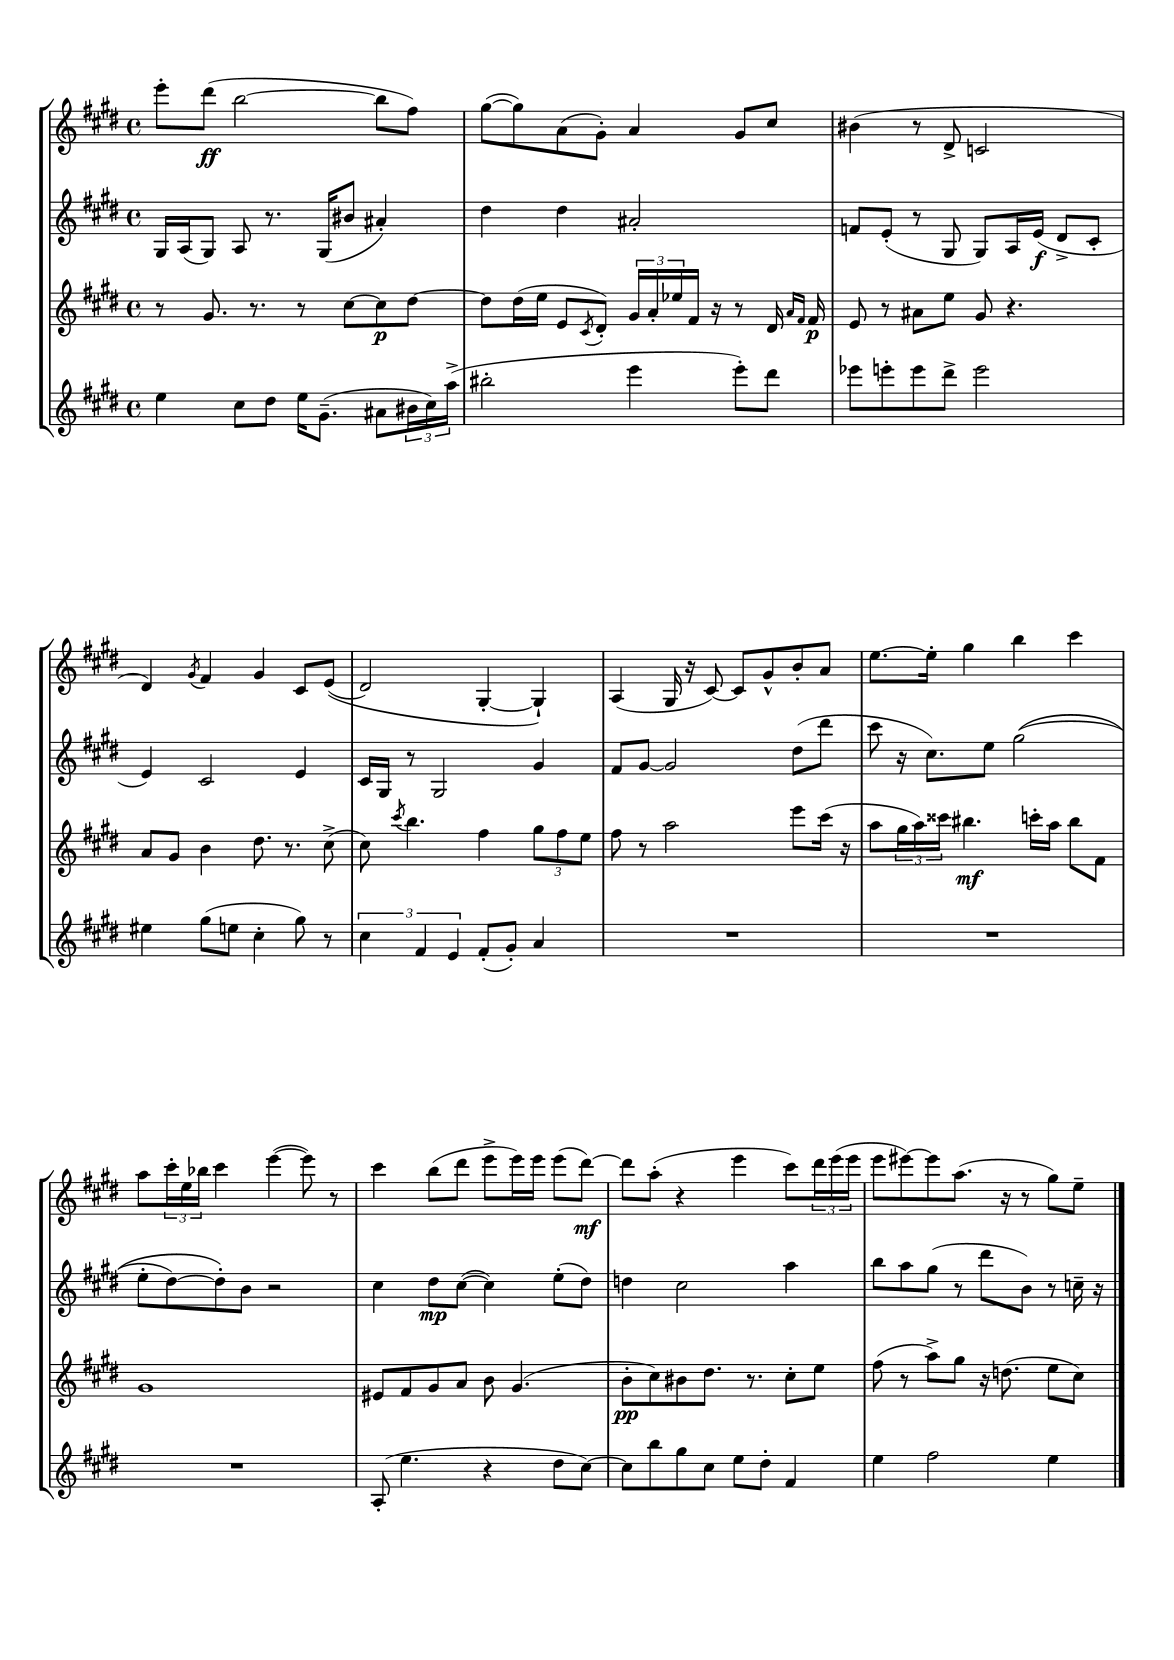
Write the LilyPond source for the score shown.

<<
\new StaffGroup <<
\new Staff = "s0" {
    \clef treble \key e \major \defaultTimeSignature \time 4/4
    e'''8-. dis'''8\ff( b''2~ b''8 fis''8) |
    gis''8~( gis''8) a'8( gis'8-.) a'4 gis'8 cis''8 |
    bis'4( r8 dis'8-> c'2 |
    dis'4) \acciaccatura { gis'8 } fis'4 gis'4 cis'8 e'8(\( |
    dis'2) gis4~-. gis4-!\) |
    a4( gis16 r16 cis'8~) cis'8 gis'8-^ b'8-. a'8 |
    e''8.~ e''16-. gis''4 b''4 cis'''4 |
    a''8 \tuplet 3/2 { cis'''16-. e''16 bes''16 } cis'''4 e'''4~( e'''8) r8 |
    cis'''4 b''8( dis'''8 e'''8-> e'''16) e'''16 e'''8( dis'''8~\mf) |
    dis'''8 a''8-.( r4 e'''4 cis'''8) \tuplet 3/2 { dis'''16 e'''16( e'''16 } |
    e'''8 eis'''8~) eis'''8 a''8.( r16 r8 gis''8) e''8-- \bar "|." |
}
\new Staff = "s1" {
    \clef treble \key e \major \defaultTimeSignature \time 4/4
    gis16 a16( gis8) a8 r8. gis16( bis'8 ais'4-.) |
    dis''4 dis''4 ais'2-. |
    f'8 e'8-.( r8 gis8 gis8) a16 e'16\f( dis'8-> cis'8-. |
    e'4) cis'2 e'4 |
    cis'16 gis16 r8 gis2 gis'4 |
    fis'8 gis'8~ gis'2 dis''8( dis'''8 |
    cis'''8 r16 cis''8.) e''8 gis''2(\( |
    e''8-. dis''8~) dis''8-.\) b'8 r2 |
    cis''4 dis''8\mp cis''8~( cis''4) e''8-.( dis''8) |
    d''4 cis''2 a''4 |
    b''8 a''8 gis''8( r8 dis'''8 b'8) r8 c''16-- r16 \bar "|." |
}
\new Staff = "s2" {
    \clef treble \key e \major \defaultTimeSignature \time 4/4
    r8 gis'8. r8. r8 cis''8~ cis''8\p dis''8~ |
    dis''8 dis''16( e''16 e'8 \acciaccatura { cis'8 } dis'8-.) \tuplet 3/2 { gis'16 a'16-. ees''16 } fis'16 r16 r8 dis'16 \grace { a'16 fis'16 } fis'16\p |
    e'8 r8 ais'8 e''8 gis'8 r4. |
    a'8 gis'8 b'4 dis''8. r8. cis''8->( |
    cis''8) \acciaccatura { cis'''8 } b''4. fis''4 \tuplet 3/2 { gis''8 fis''8 e''8 } |
    fis''8 r8 a''2 e'''8 cis'''16( r16 |
    a''8 \tuplet 3/2 { gis''16 a''16) cisis'''16 } bis''4.\mf c'''16-. a''16 bis''8 fis'8 |
    gis'1 |
    eis'8 fis'8 gis'8 a'8 b'8 gis'4.( |
    b'8-.\pp cis''8) bis'8 dis''8. r8. cis''8-. e''8 |
    fis''8( r8 a''8->) gis''8 r16 d''8.( e''8 cis''8) \bar "|." |
}
\new Staff = "s3" {
    \clef treble \key e \major \defaultTimeSignature \time 4/4
    e''4 cis''8 dis''8 e''16 gis'8.--( ais'8 \tuplet 3/2 { bis'16 cis''16) a''16->( } |
    bis''2-. e'''4 e'''8-.) dis'''8 |
    ees'''8 e'''8-. e'''8 dis'''8-> e'''2 |
    eis''4 gis''8( e''8 cis''4-. gis''8) r8 |
    \tuplet 3/2 { cis''4 fis'4 e'4 } fis'8-.( gis'8-.) a'4 |
    R1 |
    R1 |
    R1 |
    a8-.( e''4. r4 dis''8 cis''8~) |
    cis''8 b''8 gis''8 cis''8 e''8 dis''8-. fis'4 |
    e''4 fis''2 e''4 \bar "|." |
}
>>
>>
\layout { \context { \Score \remove "Bar_number_engraver" } }
